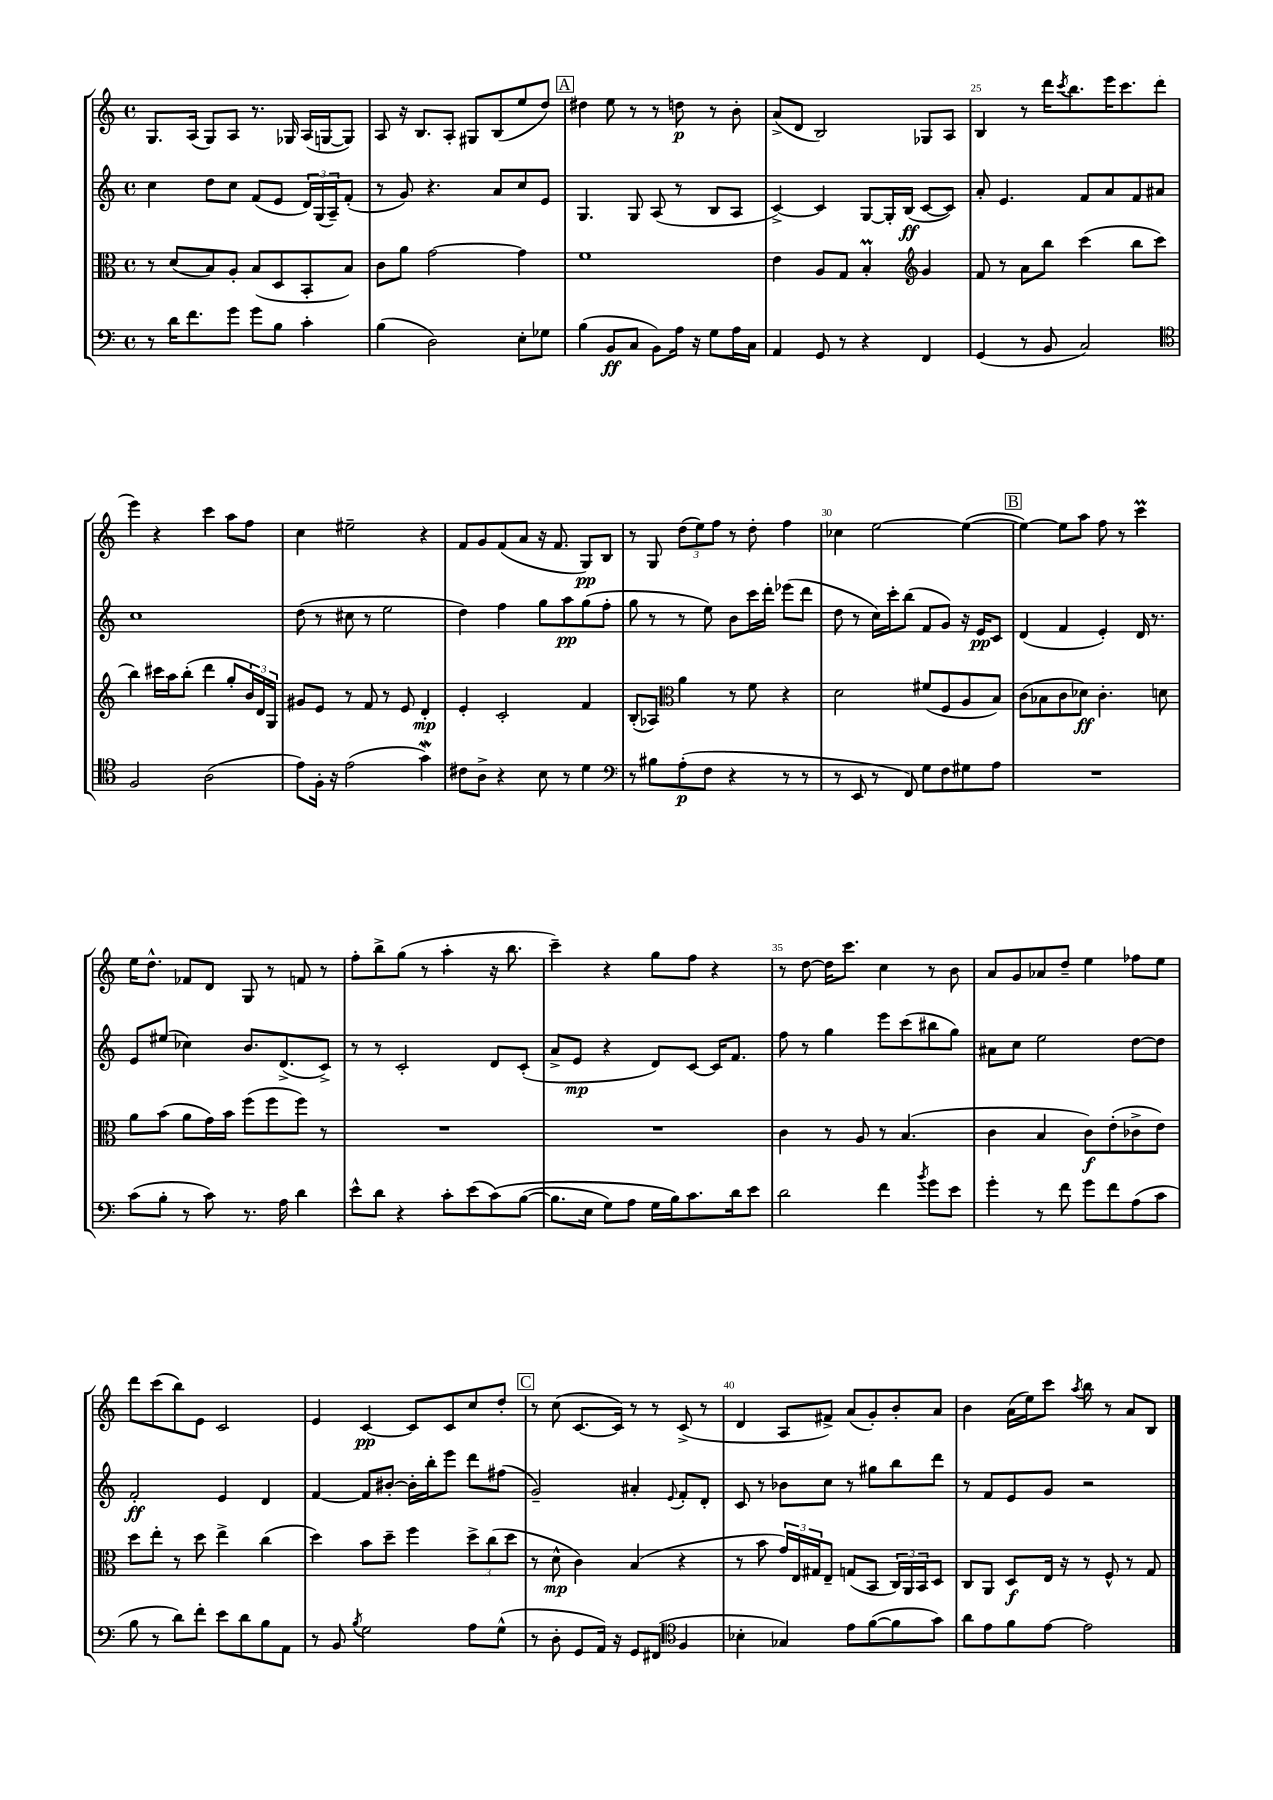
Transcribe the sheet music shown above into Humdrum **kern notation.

**kern	**dynam	**kern	**dynam	**kern	**dynam	**kern	**dynam
*part4	*part4	*part3	*part3	*part2	*part2	*part1	*part1
*staff4	*staff4	*staff3	*staff3	*staff2	*staff2	*staff1	*staff1
*clefF4	*	*clefC3	*	*clefG2	*	*clefG2	*
*k[]	*	*k[]	*	*k[]	*	*k[]	*
*M4/4	*	*M4/4	*	*M4/4	*	*M4/4	*
*met(c)	*	*met(c)	*	*met(c)	*	*met(c)	*
=21	=21	=21	=21	=21	=21	=21	=21
8r	.	8r	.	4cc\	.	8.G/L	.
16d\KL	.	(8d/L	.	.	.	.	.
8.f\	.	.	.	.	.	(16A/Jk	.
.	.	8B/)	.	8dd\L	.	8G/L)	.
8g\J	.	8A'/J	.	8cc\J	.	8A/J	.
8g\L	.	(8B/L	.	(8f/L	.	8.r	.
8B\J	.	8D/	.	8e/J	.	.	.
.	.	.	.	.	.	16G-X/	.
4c'\	.	8BB'/	.	24d/LL)	.	(16A/LL	.
.	.	.	.	(24G/	.	.	.
.	.	.	.	.	.	[16Gn/J	.
.	.	.	.	24A~/J)	.	.	.
.	.	8B/J)	.	(8f'/J	.	8G/J])	.
=22	=22	=22	=22	=22	=22	=22	=22
(4B\	.	8c\L	.	8r	.	8A/	.
.	.	8a\J	.	8g/)	.	16r	.
.	.	.	.	.	.	8.B/L	.
2D\)	.	[2g\	.	4.r	.	.	.
.	.	.	.	.	.	8A'/J	.
.	.	.	.	.	.	8G#X/L	.
.	.	.	.	8a/L	.	(8B/	.
8E'\L	.	4g\]	.	8cc/	.	8ee/	.
8G-X\J	.	.	.	8e/J	.	8dd/J)	.
!!LO:REH:place=s1:t=A
=23	=23	=23	=23	=23	=23	=23	=23
(4B\	.	1f	.	4.G/	.	4dd#X\	.
8BB/L	ff	.	.	.	.	8ee\	.
8C/J	.	.	.	8G/	.	8r	.
8BB\L)	.	.	.	(8A/	.	8r	.
16A\Jk	.	.	.	8r	.	8ddn\	p
16r	.	.	.	.	.	.	.
8G\L	.	.	.	8B/L	.	8r	.
16A\L	.	.	.	8A/J	.	8b'\	.
16C\JJ	.	.	.	.	.	.	.
=24	=24	=24	=24	=24	=24	=24	=24
4AA/	.	4e\	.	[4c^/)	.	(8a^/L	.
.	.	.	.	.	.	8d/J	.
8GG/	.	8A/L	.	4c/]	.	2B/)	.
8r	.	8G/J	.	.	.	.	.
4r	.	4Bm'/	.	[8G/L	.	.	.
.	.	.	.	16G'/L]	.	.	.
.	.	.	.	(16B/JJ	ff	.	.
*	*	*clefG2	*	*	*	*	*
4FF/	.	4g/	.	[8c/L	.	8G-X/L	.
.	.	.	.	8c/J])	.	8A/J	.
=25	=25	=25	=25	=25	=25	=25	=25
(4GG/	.	8f/	.	8a'/	.	4B/	.
.	.	8r	.	4.e/	.	.	.
8r	.	8a\L	.	.	.	8r	.
8BB/	.	8bb\J	.	.	.	16ddd\KL	.
.	.	.	.	.	.	8qccc/	.
.	.	.	.	.	.	8.bb\	.
2C/)	.	(4ccc\	.	8f/L	.	.	.
.	.	.	.	8a/	.	16eee\K	.
.	.	.	.	.	.	8.ccc\	.
.	.	8bb\L	.	8f/	.	.	.
.	.	8ccc\J	.	8a#X/J	.	(8ddd\J	.
!!LO:LB:g=z
=26	=26	=26	=26	=26	=26	=26	=26
*clefC4	*	*	*	*	*	*	*
2F/	.	4bb\)	.	1cc	.	4eee\)	.
.	.	16ccc#X\LL	.	.	.	4r	.
.	.	16aa\J	.	.	.	.	.
.	.	(8bb'\J	.	.	.	.	.
(2A\	.	4ddd\	.	.	.	4ccc\	.
.	.	8gg'/L	.	.	.	8aa\L	.
.	.	24b/L)	.	.	.	8ff\J	.
.	.	24d/	.	.	.	.	.
.	.	24G/JJ	.	.	.	.	.
=27	=27	=27	=27	=27	=27	=27	=27
8e\L)	.	8g#X/L	.	(8dd\	.	4cc\	.
16F'\Jk	.	8e/J	.	8r	.	.	.
16r	.	.	.	.	.	.	.
(2e\	.	8r	.	8cc#X\	.	2ee#X~\	.
.	.	8f/	.	8r	.	.	.
.	.	8r	.	2ee\	.	.	.
.	.	8e/	.	.	.	.	.
4gW\)	.	4d'/	mp	.	.	4r	.
=28	=28	=28	=28	=28	=28	=28	=28
8c#X\L	.	4e'/	.	4dd\)	.	8f/L	.
8A^\J	.	.	.	.	.	8g/	.
4r	.	2c'/	.	4ff\	.	(8f/	.
.	.	.	.	.	.	8a/J	.
8B\	.	.	.	8gg\L	.	16r	.
.	.	.	.	.	.	8.f/	.
8r	.	.	.	8aa\	pp	.	.
4d\	.	4f/	.	(8gg\	.	8G/L)	pp
.	.	.	.	8ff'\J	.	8B/J	.
=29	=29	=29	=29	=29	=29	=29	=29
*clefF4	*	*	*	*	*	*	*
8r	.	(8B'/L	.	8gg\	.	8r	.
8B#X\L	.	8A-X/J)	.	8r	.	8G/	.
*	*	*clefC3	*	*	*	*	*
(8A'\	p	4a\	.	8r	.	(12dd\L	.
.	.	.	.	.	.	12ee\)	.
8F\J	.	.	.	8ee\)	.	.	.
.	.	.	.	.	.	12ff\J	.
4r	.	8r	.	8b\L	.	8r	.
.	.	8f\	.	16ccc\L	.	8dd'\	.
.	.	.	.	16ddd'\JJ	.	.	.
8r	.	4r	.	(8eee-X\L	.	4ff\	.
8r	.	.	.	8ddd\J	.	.	.
=30	=30	=30	=30	=30	=30	=30	=30
8r	.	2d\	.	8dd\	.	4cc-X\	.
8EE/	.	.	.	8r	.	.	.
8r	.	.	.	16cc\LL)	.	[2ee\	.
.	.	.	.	16ccc'\J	.	.	.
8FF/)	.	.	.	(8bb\J	.	.	.
8G\L	.	(8f#X/L	.	8f/L	.	.	.
8F\	.	8F/	.	8g/J)	.	.	.
8G#X\	.	8A/	.	16r	.	(4ee\_	.
.	.	.	.	16e/KL	pp	.	.
8A\J	.	8B/J)	.	8c/J	.	.	.
!!LO:REH:place=s1:t=B
=31	=31	=31	=31	=31	=31	=31	=31
1r	.	(8c\L	.	(4d/	.	4ee\_)	.
.	.	8B-X\	.	.	.	.	.
.	.	8c\	.	4f/	.	8ee\L]	.
.	.	8d-X\J)	ff	.	.	8aa\J	.
.	.	4.c'\	.	4e'/)	.	8ff\	.
.	.	.	.	.	.	8r	.
.	.	.	.	16d/	.	4cccM\	.
.	.	.	.	8.r	.	.	.
.	.	8dn\	.	.	.	.	.
!!LO:LB:g=z
=32	=32	=32	=32	=32	=32	=32	=32
(8c\L	.	8a\L	.	8e/L	.	16ee\KL	.
.	.	.	.	.	.	8.dd^^\J	.
8B'\J	.	(8b\J	.	(8ee#X/J	.	.	.
8r	.	8a\L	.	4cc-X\)	.	8f-X/L	.
8c\)	.	16g\L)	.	.	.	8d/J	.
.	.	16b\JJ	.	.	.	.	.
8.r	.	(8ff\L	.	8.b/L	.	8G/	.
.	.	8ff\	.	.	.	8r	.
16A\	.	.	.	(8.d^/	.	.	.
4d\	.	8ff\J)	.	.	.	8fn/	.
.	.	8r	.	8c^/J)	.	8r	.
=33	=33	=33	=33	=33	=33	=33	=33
8e^^\L	.	1r	.	8r	.	8ff'\L	.
8d\J	.	.	.	8r	.	8bb^\	.
4r	.	.	.	2c'/	.	(8gg\J	.
.	.	.	.	.	.	8r	.
8c'\L	.	.	.	.	.	4aa'\	.
(8e\	.	.	.	.	.	.	.
(8c\)	.	.	.	8d/L	.	16r	.
.	.	.	.	.	.	8.bb\	.
([8B\J	.	.	.	(8c'/J	.	.	.
=34	=34	=34	=34	=34	=34	=34	=34
8.B\L]	.	1r	.	8a^/L	.	4ccc~\)	.
.	.	.	.	8e/J	mp	.	.
16E\Jk	.	.	.	.	.	.	.
8G\L)	.	.	.	4r	.	4r	.
8A\J	.	.	.	.	.	.	.
16G\LL	.	.	.	8d/L)	.	8gg\L	.
16B\J)	.	.	.	.	.	.	.
8.c\	.	.	.	[8c/J	.	8ff\J	.
.	.	.	.	16c/KL]	.	4r	.
16d\k	.	.	.	8.f/J	.	.	.
8e\J	.	.	.	.	.	.	.
=35	=35	=35	=35	=35	=35	=35	=35
2d\	.	4c\	.	8ff\	.	8r	.
.	.	.	.	8r	.	[8dd\	.
.	.	8r	.	4gg\	.	16dd\KL]	.
.	.	.	.	.	.	8.ccc\J	.
.	.	8A/	.	.	.	.	.
4f\	.	8r	.	8eee\L	.	4cc\	.
.	.	(4.B/	.	(8ccc\	.	.	.
8qb/	.	.	.	.	.	.	.
8g\L	.	.	.	8bb#X\	.	8r	.
8e\J	.	.	.	8gg\J)	.	8b\	.
=36	=36	=36	=36	=36	=36	=36	=36
4g'\	.	4c\	.	8a#X\L	.	8a/L	.
.	.	.	.	8cc\J	.	8g/	.
8r	.	4B/	.	2ee\	.	8a-X/	.
8f\	.	.	.	.	.	8dd~/J	.
8g\L	.	8c\L)	f	.	.	4ee\	.
8f\	.	(8e'\	.	.	.	.	.
(8A\	.	8c-X^\	.	[8dd\L	.	8ff-X\L	.
8c\J	.	8e\J)	.	8dd\J]	.	8ee\J	.
!!LO:LB:g=z
=37	=37	=37	=37	=37	=37	=37	=37
8B\	.	8dd\L	.	2f'/	ff	8ddd\L	.
8r	.	8ee'\J	.	.	.	(8ccc\	.
8d\L)	.	8r	.	.	.	8bb\)	.
8f'\J	.	8dd\	.	.	.	8e\J	.
8e\L	.	4ee^\	.	4e/	.	2c/	.
8d\	.	.	.	.	.	.	.
8B\	.	(4cc\	.	4d/	.	.	.
8AA\J	.	.	.	.	.	.	.
=38	=38	=38	=38	=38	=38	=38	=38
8r	.	4dd\)	.	[4f/	.	4e/	.
8BB/	.	.	.	.	.	.	.
8qB/	.	.	.	.	.	.	.
2G\	.	8b\L	.	8f/L]	.	[4c/	pp
.	.	8dd~\J	.	[8b#X'/J	.	.	.
.	.	4ff\	.	16b#'\LL]	.	8c/L]	.
.	.	.	.	16bb'\J	.	.	.
.	.	.	.	8eee\J	.	8c/	.
8A\L	.	12dd^\L	.	8ddd\L	.	8cc/	.
.	.	(12cc\	.	.	.	.	.
(8G^^\J	.	.	.	(8ff#X\J	.	8dd'/J	.
.	.	12dd\J	.	.	.	.	.
!!LO:REH:place=s1:t=C
=39	=39	=39	=39	=39	=39	=39	=39
8r	.	8r	.	2g~/)	.	8r	.
8D'\	.	8d^^\	mp	.	.	(8cc\	.
8GG/L	.	4c\)	.	.	.	[8.c/L	.
16AA/Jk)	.	.	.	.	.	.	.
16r	.	.	.	.	.	16c/Jk])	.
8GG/L	.	(4B/	.	4a#X'/	.	8r	.
(8FF#X/J	.	.	.	.	.	8r	.
*clefC4	*	*	*	*	*	*	*
.	.	.	.	8qqe/	.	.	.
4F/	.	4r	.	8f'/L	.	(8c^/	.
.	.	.	.	8d'/J	.	8r	.
=40	=40	=40	=40	=40	=40	=40	=40
4B-X'\	.	8r	.	8c/	.	4d/	.
.	.	8b\	.	8r	.	.	.
4G-X/)	.	24g/LL)	.	8b-X\L	.	8A/L	.
.	.	24E/	.	.	.	.	.
.	.	24G#X/J	.	.	.	.	.
.	.	8E~/J	.	8cc\J	.	8f#X^/J)	.
8e\L	.	(8Gn/L	.	8r	.	(8a/L	.
([8f\	.	8BB/J	.	8gg#X\L	.	8g'/)	.
8f\]	.	24C/LL)	.	8bb\	.	8b'/	.
.	.	24AA/	.	.	.	.	.
.	.	24BB/J	.	.	.	.	.
8g\J)	.	8D/J	.	8ddd\J	.	8a/J	.
=41	=41	=41	=41	=41	=41	=41	=41
8a\L	.	8C/L	.	8r	.	4b\	.
8e\	.	8AA/J	.	8f/L	.	.	.
8f\	.	8D/L	f	8e/	.	(16a\LL	.
.	.	.	.	.	.	16ee\J)	.
[8e\J	.	16E/Jk	.	8g/J	.	8ccc\J	.
.	.	16r	.	.	.	.	.
.	.	.	.	.	.	8qaa/	.
2e\]	.	8r	.	2r	.	8bb\	.
.	.	8F^^/	.	.	.	8r	.
.	.	8r	.	.	.	8a/L	.
.	.	8G/	.	.	.	8B/J	.
==	==	==	==	==	==	==	==
*-	*-	*-	*-	*-	*-	*-	*-
